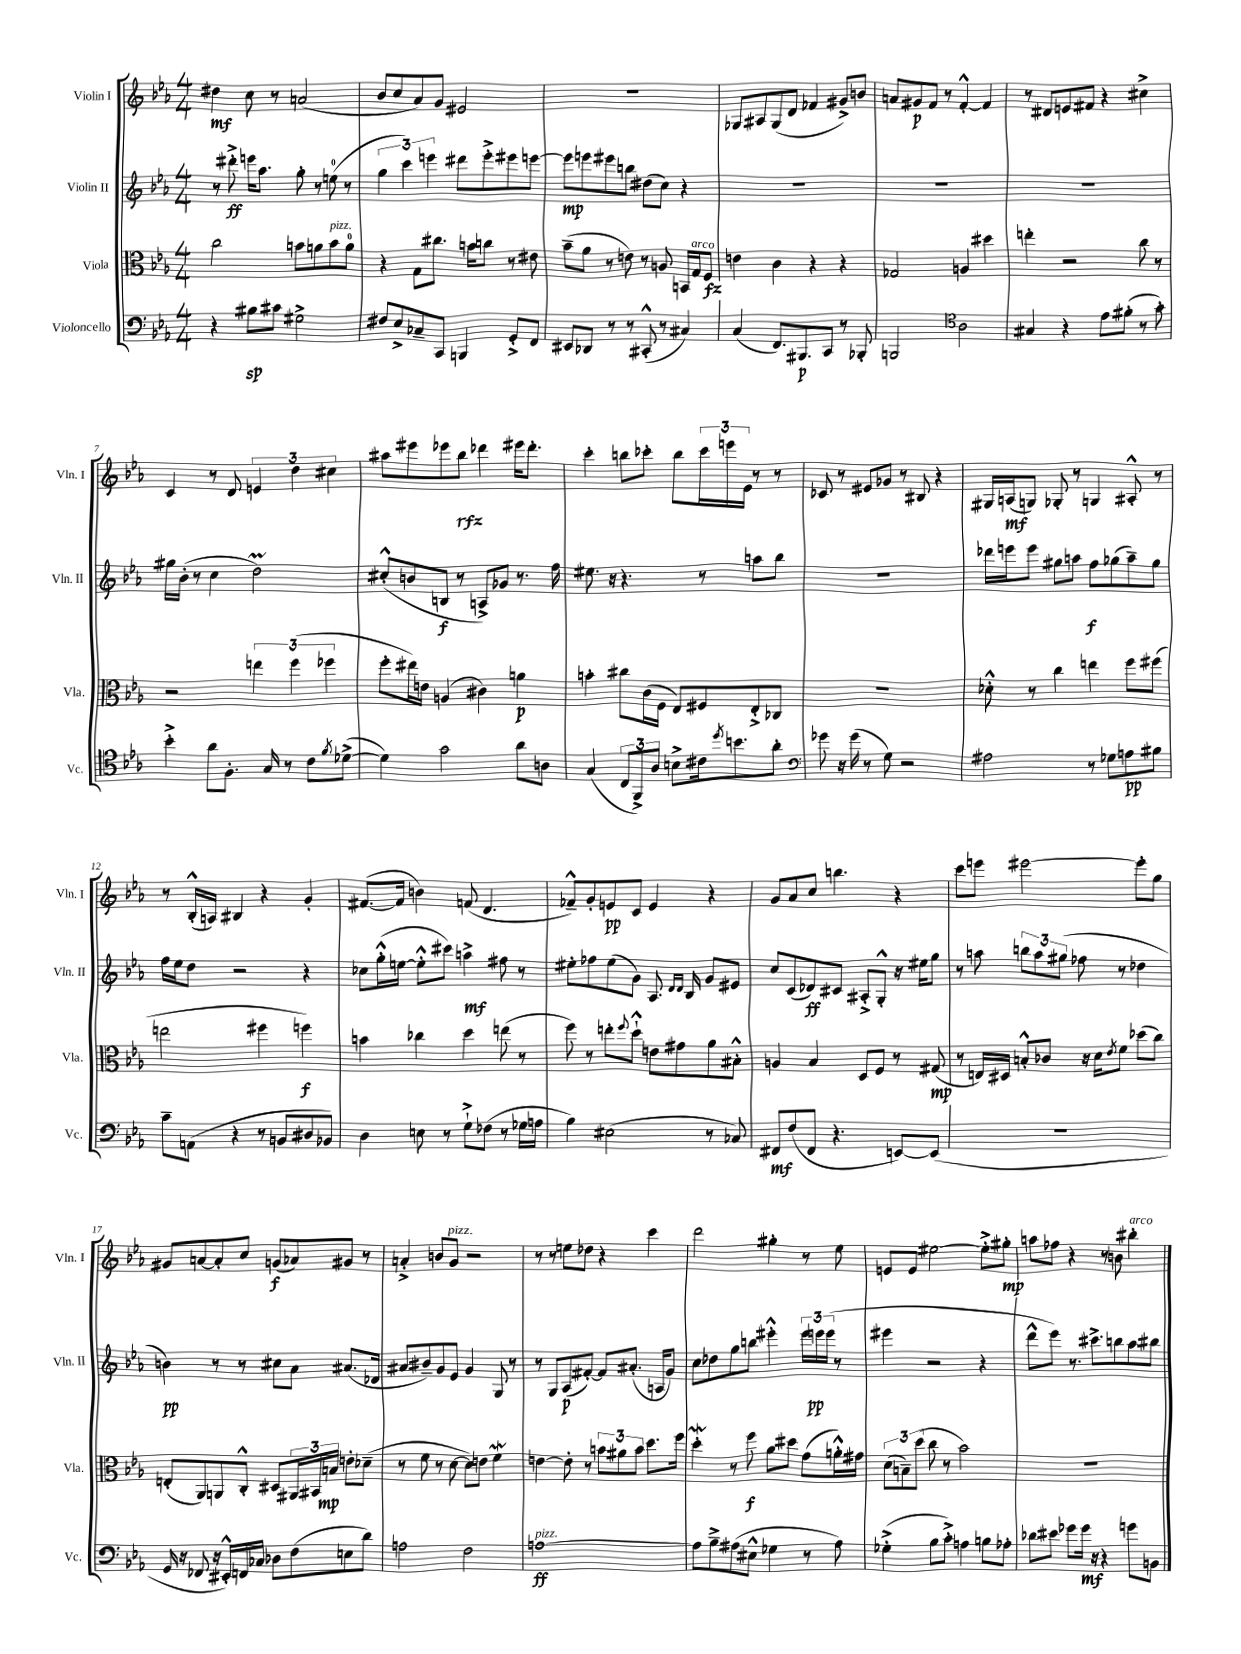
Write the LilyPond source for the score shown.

<<
\new StaffGroup <<
\new Staff = "s0" \with { instrumentName = "Violin I" shortInstrumentName = "Vln. I" } {
    \clef treble \key ees \major \numericTimeSignature \time 4/4
    dis''4\mf c''8 r8 a'2( |
    bes'8 c''8 aes'8) g'8 eis'2 |
    r1 |
    ges8 ais8 ges8( d'8 fes'4 gis'8->) b'8 |
    a'8 gis'8\p f'8 r8 f'4~-.-^ f'4 |
    r8 dis'8 e'8 fis'8 r4 cis''4-> |
    c'4 r8 d'8 \tuplet 3/2 { e'4 d''4 cis''4 } |
    ais''8 eis'''8 ees'''8 bes''8\rfz des'''4 eis'''16 des'''8.-. |
    c'''4-. b''8 ces'''8-. b''8 \tuplet 3/2 { ces'''16 e'''16 ees'16 } r8 r8 |
    ces'8 r8 eis'8 ges'8 r8 bis8 r4 |
    gis16 a16\mf( g8) ges8-. r8 g4 ais8-.-^ r8 |
    r8 bes16-.-^( a16) bis4 r4 g'4-. |
    fis'8.~( fis'16 b'4) f'8( d'4. |
    fes'8---^) g'8-. e'8\pp c'8 e'4 r4 |
    g'8 aes'8 c''8 b''4. r4 |
    c'''8 e'''8 eis'''2~ eis'''8-. g''8 |
    gis'8 a'8~ a'8-. c''8 g'8\f( aes'8) gis'8 r8 |
    a'4-.-> b'8 g'8^\markup { \italic "pizz." } r2 |
    r8 r8 e''8 des''8 r4 c'''4 |
    d'''2 gis''4-. r8 ees''8 |
    e'8 e'8 eis''2~ eis''8-.-> gis''8-.\mp |
    a''8 fes''8 r4 r8 b'8 bis''4-.^\markup { \italic "arco" } \bar "|." |
}
\new Staff = "s1" \with { instrumentName = "Violin II" shortInstrumentName = "Vln. II" } {
    \clef treble \key ees \major \numericTimeSignature \time 4/4
    r8 dis'''8-.->\ff e'''16 aes''8. g''8-. r8 e''8-0( r8 |
    \tuplet 3/2 { g''4 c'''4) e'''4 } dis'''8 e'''8-.-> eis'''8 e'''8~ |
    e'''8\mp e'''8 eis'''8 b''8 dis''8( c''8) r4 |
    R1 |
    R1 |
    R1 |
    gis''16 bes'16-.( r8 c''4 d''2\prall) |
    cis''8-.-^( b'8 b8\f r8 a8->) ges'8 r8. f''16 |
    eis''8. r16 r4. r8 a''8 bes''8 |
    r1 |
    des'''16 e'''16 e'''8 gis''8 a''8 f''8\f ges''8( a''8--) ges''8 |
    f''16 ees''16 d''8 r2 r4 |
    ces''8 g''16-.-^( e''16~ e''8-.-^ cis'''8) a''4->\mf fis''8 r8 |
    eis''8-. fes''8 eis''8( g'8) aes8. \grace { d'16 d'16 } bes16 g'8 eis'8 |
    c''8 c'8( des'8\ff) cis'8 ais8-.-> g8-.-^ r16 eis''16 g''8 |
    r8 a''8 \tuplet 3/2 { b''8 a''8 gis''8( } fes''8 r8 des''4 |
    b'4\pp) r8 r8 cis''8 aes'8 ais'8.( des'16 |
    ais'8 bis'8--) g'8 ees'8 g'4 g8 r8 |
    r8 g8 aes8\p( fis'8~-.) fis'8 ais'8.-.( a16 g'8) |
    c''8 des''8 g''8 b''8 eis'''4-.-^ \tuplet 3/2 { eis'''16 e'''16\pp e'''16( } r8 |
    eis'''4 r2 r4 |
    d'''8-^ ees'''8) r8. cis'''8.-> b''8 aes''8 bis''8 \bar "|." |
}
\new Staff = "s2" \with { instrumentName = "Viola" shortInstrumentName = "Vla." } {
    \clef alto \key ees \major \numericTimeSignature \time 4/4
    c''2 b'8 a'8 b'8^\markup { \italic "pizz." } a'8-0 |
    r4 g8 cis''8. b'16 c''8 r8 eis'8 |
    bes'8--( aes'8 r8 e'8) r8 a8 b,16 g16^\markup { \italic "arco" } f8\fz |
    e'4 c'4 r4 r4 |
    ges2 a4 dis''4 |
    e''4-. r2 c''8 r8 |
    r2 \tuplet 3/2 { e''4 f''4( fes''4 } |
    f''8-. eis''16) e'16 a4( cis'4) a'4\p |
    b'4-. cis''8 c'16( f16 ees8) fis8 ees8-.-> ces8 |
    R1 |
    des'8-.-^ r8 c''4 e''4 f''8 fis''8( |
    e''2 fis''4 f''4\f) |
    b'4 ces''4 d''4 e''8( r8 |
    f''8) r8 e''8-. \appoggiatura { f''8 } d''8-!-^ e'8 gis'8 aes'8 bis8-.-^ |
    a4 bes4 d8 f8 r8 gis8\mp( |
    r8 e16) dis16 b8-.-^ ces'8 r16 d'16 \acciaccatura { ees'8 } f'8 des''8( c''8) |
    e8-.( aes,8) a,8 c8-.-^ dis8 \tuplet 3/2 { ais,16 bis,16 b16\mp } e'8-. des'8--( |
    r8 f'8 r8 d'8~ d'8) e'8 f'4\mordent |
    e'4~ e'8-. r8 \tuplet 3/2 { b'8 ais'8 b'8 } d''8. f''16 |
    d''4-.\mordent r8 f''8\f aes'8 dis''8 g'8( a'16-.-^) gis'16 |
    \tuplet 3/2 { d'8( b8--) d''8( } c''8 r8 bes'2) |
    r1 \bar "|." |
}
\new Staff = "s3" \with { instrumentName = "Violoncello" shortInstrumentName = "Vc." } {
    \clef bass \key ees \major \numericTimeSignature \time 4/4
    r4 bis8\sp cis'8 gis2-> |
    fis8 ees8-> ces8-- c,8 b,,4 g,8-.-> f,8 |
    eis,8 des,8 r8 r8 cis,8-.-^( r8 cis4) |
    c4( f,8.) bis,,8.\p c,8 r8 bes,,8-. |
    b,,2 \clef tenor aes2 |
    gis4 r4 ees'8 fis'8-.( r8 g'8-.) |
    bes'4-.-> aes'8 f8.-. g16 r8 c'8 \acciaccatura { f'8 } des'8~->( |
    des'4) g'2 aes'8 a8 |
    g4( \tuplet 3/2 { c8 f,8->) aes8 } b8-> cis'16 \acciaccatura { d''8 } b'8. aes'8-. |
    \clef bass ges'8 r16 ges'16( r8 g8) r2 |
    ais2 r8 ges8 a8\pp bis8 |
    c'8-- a,8( r4 r8 b,8 dis8 bes,8) |
    d4 e8 r8 g8-!-> fes8( r8 ges16 a16 |
    bes4) eis2( r8 ces8) |
    fis,8\mf f8( fis,8 r4. e,8~) e,8( |
    r1 |
    g,16 r16 fes,8 r16 eis,16-.-^) f,16 ces16 des8 f8( e8 d'8) |
    a2 f2 |
    a1~\ff^\markup { \italic "pizz." } |
    a8 bes8---> ais8( eis8-^ ges4 r8 ais8) |
    ges4-.->( bes8 c'8-.->) a4 b8 aes8-. |
    des'8 eis'8 ges'8 ges'16\mf r16 r4 g'8 b,8 \bar "|." |
}
>>
>>
